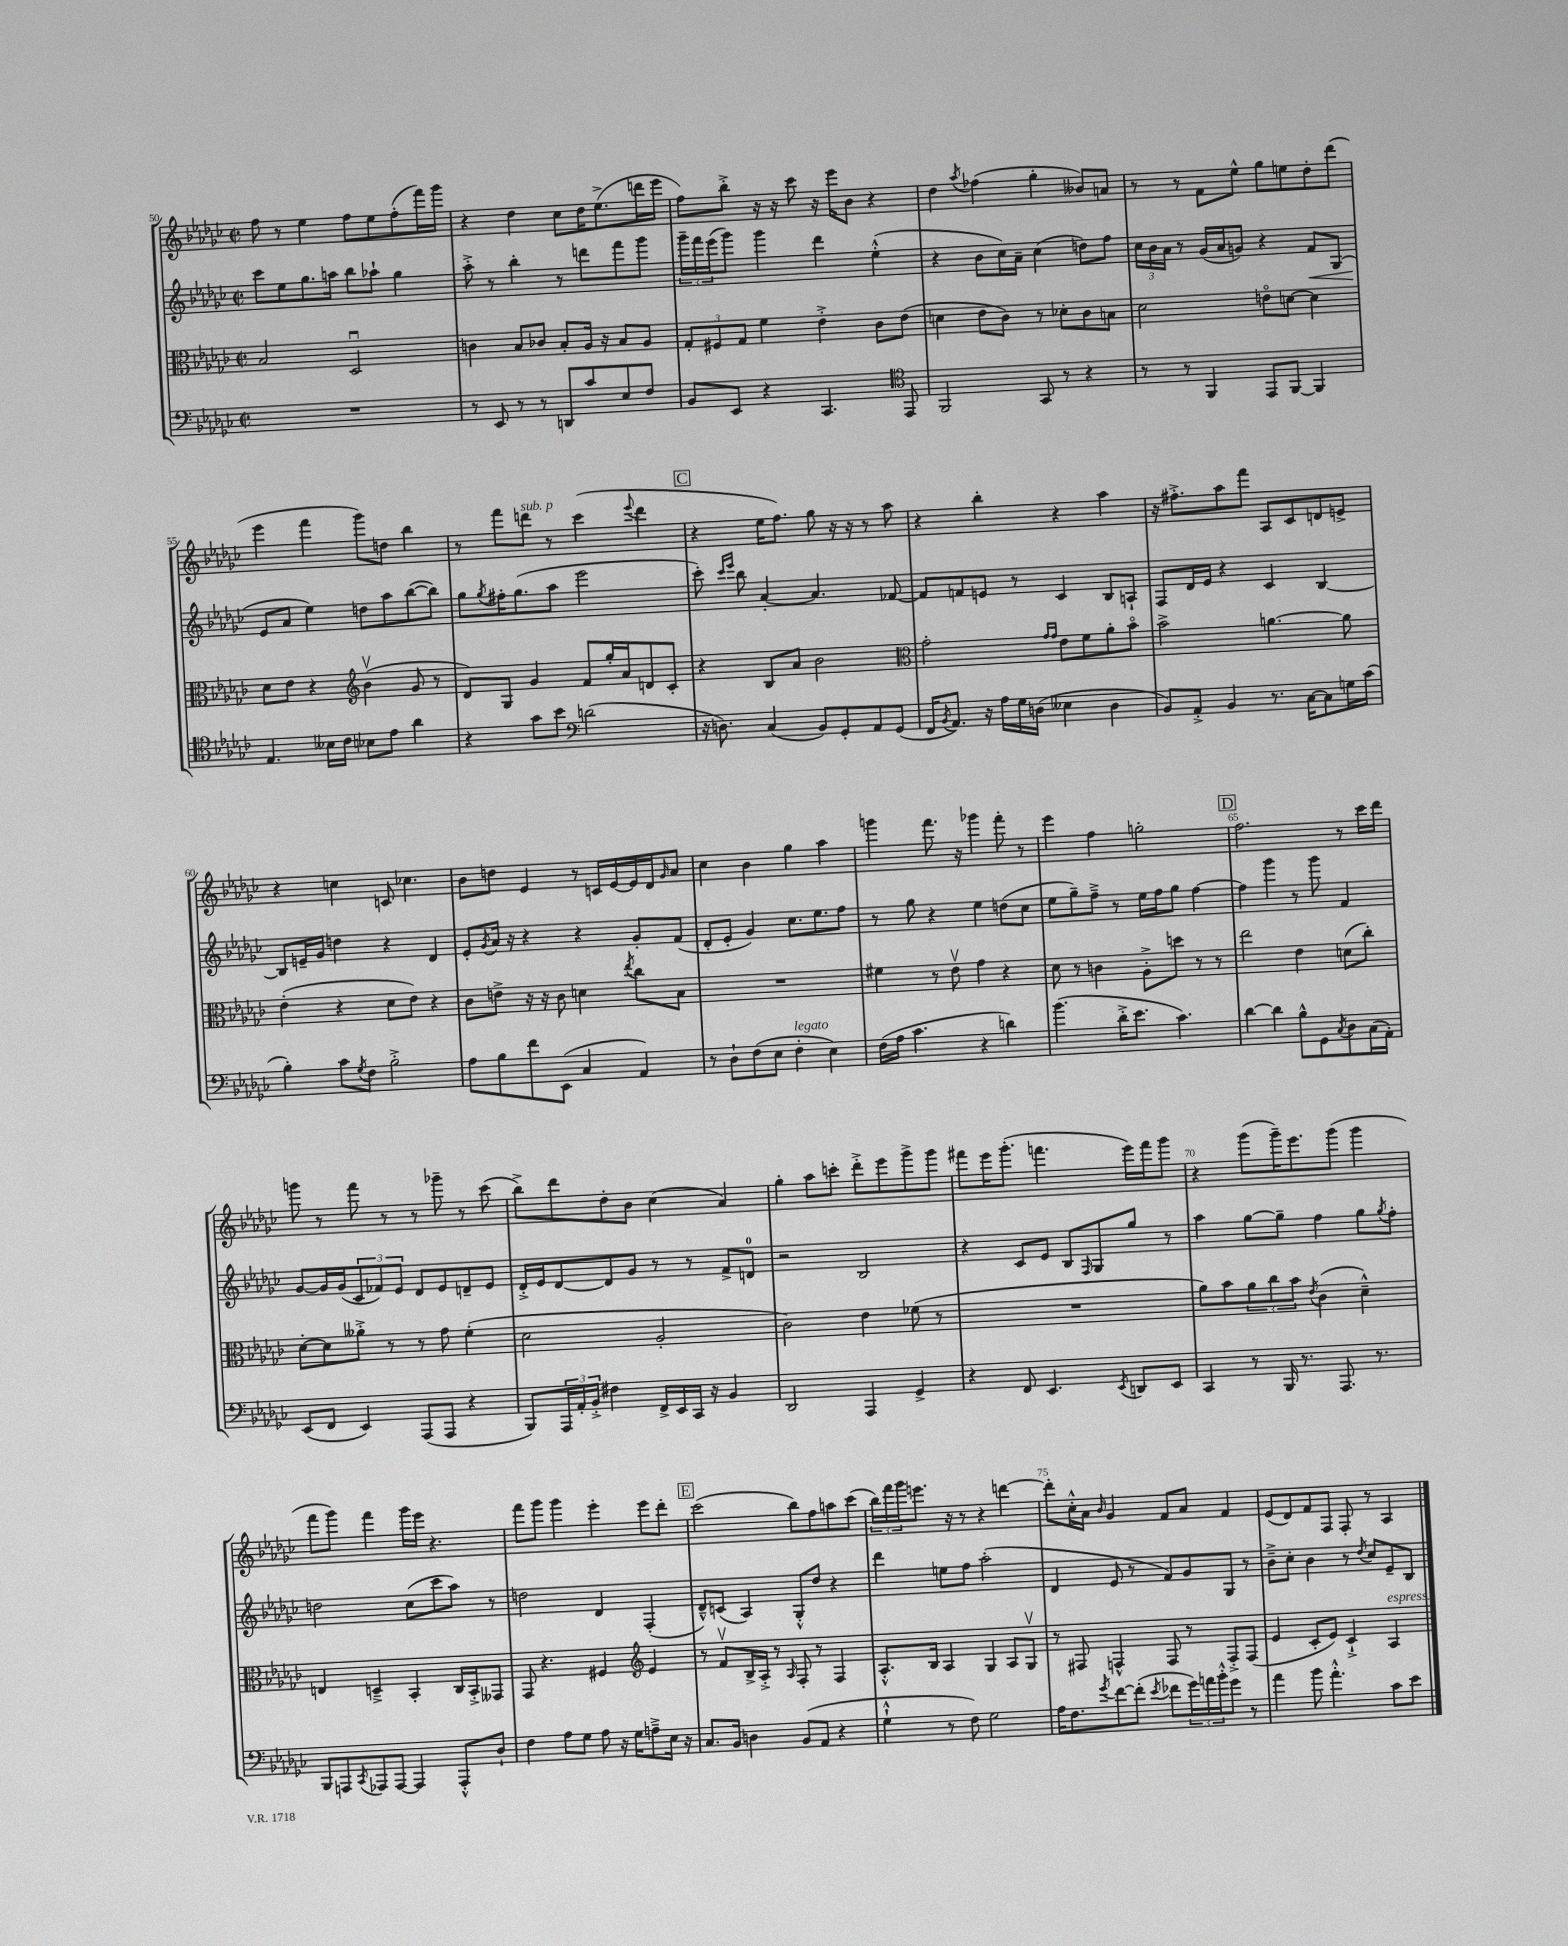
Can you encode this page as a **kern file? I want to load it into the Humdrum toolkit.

**kern	**kern	**kern	**kern
*staff4	*staff3	*staff2	*staff1
*clefF4	*clefC3	*clefG2	*clefG2
*k[b-e-a-d-g-c-]	*k[b-e-a-d-g-c-]	*k[b-e-a-d-g-c-]	*k[b-e-a-d-g-c-]
*M2/2	*M2/2	*M2/2	*M2/2
*met(c|)	*met(c|)	*met(c|)	*met(c|)
1r	2B-	8ccc-	8ff
.	.	8ee-	8r
.	.	8.gg-	4ee-
.	.	16aa	.
.	2D-u	8bb-	8ff
.	.	8aa-`	8ee-
.	.	4gg-	(8ff'
.	.	.	16fff)
.	.	.	16ggg-
=	=	=	=
8r	4c	8aa-'^	4r
8EE-	.	8r	.
8r	8B-	4bb-'	4dd-
8r	8c-	.	.
8DD	8B-'	8r	8cc-
8c-	16A-	8ddd	16dd-
.	16r	.	(8.ee-^
8E-	8B-	8fff	.
8F	8A-	8ggg-	16ddd
.	.	.	16eee-
=	=	=	=
8BB-	12G-'	24ggg-~	8ff)
.	.	24fff	.
.	12F#	(24eee-	.
8EE-	.	8ggg-)	8bb-'^
.	12G-	.	.
4r	4f	4ggg-	16r
.	.	.	16r
.	.	.	8ccc-
4.CC-	4e-'^	4ddd-	16r
.	.	.	16eee-
.	.	.	8b-
.	8c-	(4ee-'^^	4r
*clefC4	*	*	*
8EE-	(8e-	.	.
=	=	=	=
2FF	4d	4r	4dd-
.	.	.	8qaa-
.	8e-	8b-	(4ff-
.	8c-)	16cc-)	.
.	.	16a-~	.
8GG-	8r	(4cc-	4gg-'
8r	8d-'	.	.
4r	8c-	8dd)	8b--)
.	8B	8ff	8a
=	=	=	=
8r	2d-	24cc-	8r
.	.	24b-	.
.	.	24a-	.
8r	.	8r	8r
4FF	.	(16g-	8f
.	.	16a-	.
.	.	8g)	8ee-^^
8EE-	8eo	4r	8gg-
[8FF	[8d	.	8ee
4FF]	4d]	8f	8dd-'
.	.	(8G-	(8ddd-
=	=	=	=
4.E-	8d-	8e-	4eee-
.	8e-	8a-	.
.	4r	4ee-)	4fff
16B--	.	.	.
16c-	.	.	.
*	*clefG2	*	*
8B-	(4b-v	8dd	8ggg-)
8e-	.	8aa-	8dd
4a-	8g-	([8bb-	4bb-
.	8r	8bb-])	.
=	=	=	=
4r	8d-)	8gg-	8r
.	.	8qgg-	.
.	8G-	16ff#'	8fff
.	.	(8.gg-	.
8g-	4g-	.	8ddd
8b-	.	8aa-	8r
*clefF4	*	*	*
(2d	8f	2eee-	(4ccc-
.	16gg-'	.	.
.	16a-	.	.
.	.	.	8qqeee-
.	8d	.	4ddd
.	8c-'	.	.
=	=	=	=
16r	4r	8ccc-')	4r
8.D)	.	.	.
.	.	16qqccc-	.
.	.	16qqeee-	.
.	.	8bb-	.
(4C-	8B-	[4a-'	16ee-
.	.	.	8.ff)
.	8a-	.	.
8BB-)	2b-	4.a-]	8gg-
8GG-'	.	.	16r
.	.	.	16r
8AA-	.	.	8r
(8GG-	.	[8f-	8aa-
=	=	=	=
*	*clefC3	*	*
16FF	2g-'	8f-]	4r
8qBB-	.	.	.
8.AA-)	.	.	.
.	.	8f	.
16r	.	8e	4bb-'
16A-	.	.	.
16G-	.	8r	.
(16D	.	.	.
.	16qqg-	.	.
.	16qqg-	.	.
4E--	8e-	4c-	4r
.	8f	.	.
4D	8a-'	8B-	4aa-
.	8b-o	8A`	.
=	=	=	=
8BB-)	2b-^	8F	16r
.	.	.	8.ff#'^
8AA-'^	.	16d-	.
.	.	16e-	.
4BB-	.	4r	8aa-
.	.	.	8fff
8.r	[4.a	4c-	8A-
.	.	.	8c-
[16C-	.	.	.
8C-]	.	[4B-	8d
16G	8a]	.	8e^
(16c-	.	.	.
=	=	=	=
4B-')	(4e-'	8B-]	4r
.	.	16e~	.
.	.	16g-	.
8c-	4r	4dd	4cc
8qG-	.	.	.
8F	.	.	.
2B-'^	8d-	4r	8c
.	8e-)	.	4.cc-
.	4r	4d-	.
=	=	=	=
8A-	8c-	8e-'	8b-
.	.	8qg-	.
8B-	8e^	16a-	8dd
.	.	16r	.
8f	16r	4r	4e-
.	16r	.	.
(8EE-	8c-	.	.
4C-	4d	4r	8r
.	.	.	16c
.	.	.	[16e-
.	8qee-	.	.
4AA-)	8cc-	8g-'	16e-]
.	.	.	16d-
.	.	.	16qqg-
.	8B-	(8f	8a-
=	=	=	=
8r	1r	8d-'	4cc-
8D-`	.	8e-'	.
(8F	.	4g-)	4b-
8E-	.	.	.
4F'	.	8.cc-	4gg-
.	.	8.ee-	.
4E-)	.	.	4aa-
.	.	8ff	.
=	=	=	=
(16F	4f#	8r	4ggg
16A-	.	.	.
4.c-	.	8gg-	.
.	8r	4r	8.fff
.	8e-v	.	.
.	.	.	16r
4r	4g-	4ee-	4ggg-
4d)	4r	(8dd	8fff'
.	.	8cc-	8r
=	=	=	=
(4.b-	8d-	8ee-	4eee-
.	8r	8gg-~)	.
.	4c	8ff~^	4ff
16d-'^	.	8r	.
8.e-	.	.	.
.	8A-'^	16ee-	2gg'
.	.	16ff	.
4.c-)	8dd	8gg-	.
.	8r	[4ff	.
.	8r	.	.
=	=	=	=
[4d-	2ee-	4ff]	2.ff
4d-]	.	4ggg-	.
8B-^^	4e-	8r	.
8GG-	.	8ggg-	.
8qC-	.	.	.
8D-	(8d	4f	8r
(16C-	8cc-')	.	16ccc-
16AA-')	.	.	16ddd-
=	=	=	=
(8EE-	[8d-'	[8g-	8ggg
8FF	8d-]	16g-]	8r
.	.	(16g-	.
4EE-)	8a--'^	12c-	8fff
.	.	12f-)	.
.	8r	.	8r
.	.	12e-	.
(8AAA-	8r	8d-	8r
8AAA-	8g-	8e-	8ggg-~
4r	(4f'	8d~	8r
.	.	8e-	(8ccc-
=	=	=	=
8BBB-)	2d-	16d-'^	8bb-^)
.	.	16e-	.
24AAA-	.	[8d-	8ddd-
24AA-'	.	.	.
24BB-'^	.	.	.
4F#	.	8d-]	8dd-'
.	.	8g-	8b-
16FF^	2A-'	8r	(4cc-
16EE-	.	.	.
16CC-	.	8r	.
16r	.	.	.
4BB-	.	8f^	4a-)
.	.	8d	.
=	=	=	=
2DD-	2c-)	2r	4gg-'
.	.	.	8aa-
.	.	.	8ccc'
4AAA-	4e-	2B-	8ddd-'^
.	.	.	8eee-
4GG-^	(8f-	.	8ggg-^
.	8r	.	8ggg-
=	=	=	=
4r	1r	4r	8fff#
.	.	.	16eee-
.	.	.	(8.ggg-'
8FF	.	8c-	.
4.EE-	.	8e-	4.fff
.	.	8B-	.
.	.	16qqF	.
.	.	8G-	.
8qEE-	.	.	.
8DD	.	8gg-	16eee-)
.	.	.	16fff
8EE-	.	8r	8ggg-
=	=	=	=
4CC-	8a-)	4aa-	4r
.	8b-	.	.
8r	12a-	[8gg-	(8ggg-
.	12cc-	.	.
16BBB-	.	8gg-~]	16ggg-~)
.	12b-	.	.
8.r	.	.	8.eee-
.	8qe-	.	.
.	(4c-	4ff	.
8.AAA-	.	.	(8ggg-
.	4d-~^^)	8gg-	4ggg-
8.r	.	.	.
.	.	8qgg-	.
.	.	8ff'	.
=	=	=	=
8BBB-	4E	2dd	8fff
8AAA	.	.	8ggg-)
8qCC-	.	.	.
8AAA-	4D~^	.	4fff
[8AAA-	.	.	.
4AAA-]	4BB-'	(8cc-	16ggg-
.	.	.	16eee-
.	.	8ccc-	4.r
8AAA-'^^	16C-	8aa-)	.
.	16BB-'^	.	.
8D-`	8GG--	8r	.
=	=	=	=
4F	8GG-	2dd	8fff
.	4.r	.	8ggg-
8A-	.	.	4ggg-
8G-	.	.	.
8A-	4F#	4d-	4eee-'
16r	.	.	.
16G-	.	.	.
*	*clefG2	*	*
8A~^	4e-	(4F'	8eee-
16E-	.	.	8ddd-'
16r	.	.	.
=	=	=	=
8.C-	8r	8d-~^^)	(2ccc-
.	8fv	(8c	.
16BB-	.	.	.
4D	16B-^	4A-)	.
.	16A-'^	.	.
.	8r	.	.
.	16qqA-	.	.
(8BB-	8F'	8G-'^^	8bb-)
8AA-	8r	8dd-	8ff
4r	4F	4r	8aa
.	.	.	(8ccc-
=	=	=	=
4G-`^^	8.A-'^^	4ddd-	24bb-)
.	.	.	24fff
.	.	.	24ggg-
.	.	.	8.eee
.	16B-	.	.
8r	4A-	8ee	.
.	.	.	16r
8F)	.	8ff	8r
2G-	4G-	(2aa-'	4r
.	8A-	.	[4ddd
.	8G-v	.	.
=	=	=	=
16A-	8r	4d-	8ddd']
8.F	.	.	.
.	8F#	.	16cc-'^^
.	.	.	16a-
8qg-	.	.	16qqb-
[8f	4F^^	8e-	4g-
(8f']	.	8r	.
8qe-	.	.	.
8f-	8F	8f)	8f
24g-)	8r	8g-	8a-
24a	.	.	.
24b-'^^	.	.	.
8g-	8F'^	8G-	4f
8r	(8F	8r	.
=	=	=	=
4a-	4e-	8b-~^	(8e-
.	.	8cc-'	8d-)
8b-	8c-'	4b-	8f
4.a-'^^	8e-)	.	8F
.	4c-`^	8r	8F'
.	.	8qdd-	.
.	.	8cc-	8r
8c-	4A-	8e-~	4A-
8e-	.	8B-	.
==	==	==	==
*-	*-	*-	*-
